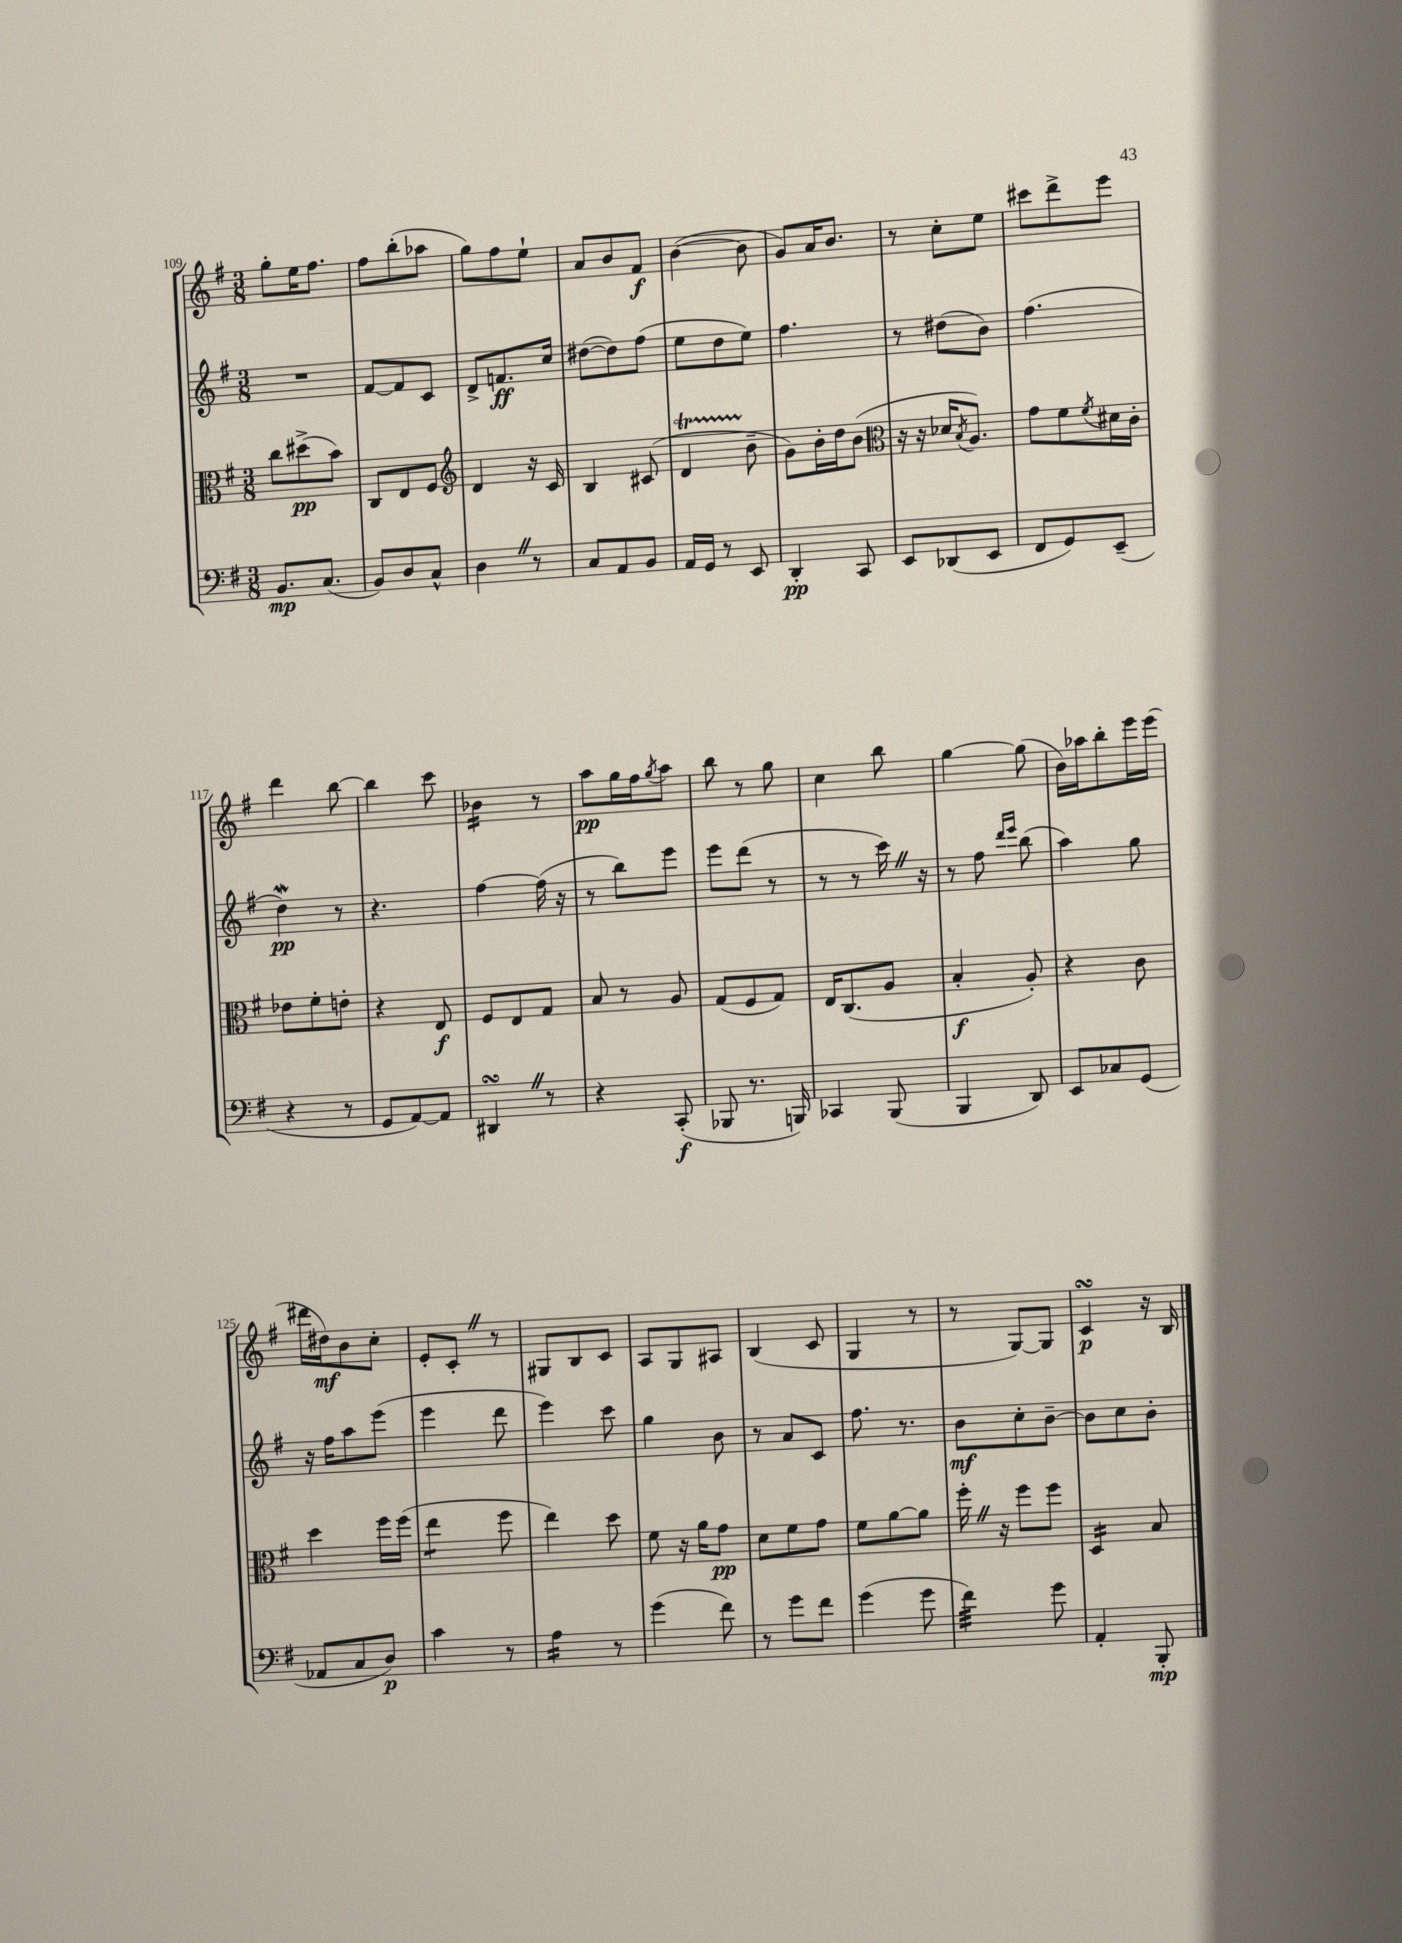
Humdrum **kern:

**kern	**kern	**kern	**kern
*staff4	*staff3	*staff2	*staff1
*clefF4	*clefC3	*clefG2	*clefG2
*k[f#]	*k[f#]	*k[f#]	*k[f#]
*M3/8	*M3/8	*M3/8	*M3/8
8.BB	8cc	4.r	8gg'
.	(8dd#^	.	16ee
(8.C	.	.	8.ff#
.	8b)	.	.
=	=	=	=
8BB)	8C	[8f#	8ff#
8D	8E	8f#]	(8bb'
8C^^	8F#	8c	8aa-
=	=	=	=
*	*clefG2	*	*
4D	4d	8d^	8gg)
.	.	8.f	8ff#
8r	16r	.	8ee`
.	16c	16cc	.
=	=	=	=
8C	4B	([8dd#	8a
8AA	.	8dd#])	8b
8BB	(8c#	(8ff#	8f#
=	=	=	=
16AA	4d	8ee	([4b
16GG	.	.	.
8r	.	8dd	.
8EE	8b~	8ee)	8b]
=	=	=	=
4DD'	8g)	4.ff#	8g)
.	16b'	.	16a
.	16dd	.	8.b
8CC	(8b	.	.
=	=	=	=
*	*clefC3	*	*
8EE	16r	8r	8r
.	16r	.	.
(8DD-	16d-	(8dd#	8cc'
.	8qB	.	.
.	8.A)	.	.
8EE	.	8b)	8ee
=	=	=	=
8FF#	8g	(4.ff#	8ccc#
8GG)	8f#	.	8ddd^
.	8qf#	.	.
(8EE~	16d#	.	8eee
.	16c'	.	.
=	=	=	=
4r	8e-	4dd)	4ddd
.	8f#'	.	.
8r	8e'	8r	[8bb
=	=	=	=
8GG	4r	4.r	4bb]
[8AA)	.	.	.
8AA]	8E	.	8ccc
=	=	=	=
4DD#	8F#	[4ff#	4b-
.	8E	.	.
8r	8G	(16ff#]	8r
.	.	16r	.
=	=	=	=
4r	8B	8r	8aa
.	8r	8bb)	16gg
.	.	.	16ff#
.	.	.	8qgg
(8CC'	8A	8eee	8aa
=	=	=	=
8BBB-	(8G	8eee	8bb
8.r	8F#	(8ddd	8r
.	8G)	8r	8gg
16BBB)	.	.	.
=	=	=	=
4CC-	16E	8r	4cc
.	(8.C	.	.
.	.	8r	.
(8BBB	8A	16ccc)	8bb
.	.	16r	.
=	=	=	=
4BBB	4B'	8r	[4gg
.	.	8ff#	.
.	.	16qqddd	.
.	.	16qqeee	.
8DD)	8A')	(8bb	(8gg]
=	=	=	=
8EE	4r	4aa)	16b)
.	.	.	16aa-
8C-	.	.	8bb'
(8GG	8c	8gg	16eee
.	.	.	(16eee
=	=	=	=
8AA-	4dd	16r	16ddd#
.	.	16ff#	16dd#)
8C	.	8aa	8b
8D)	16ff#	(8eee	8cc'
.	(16ff#	.	.
=	=	=	=
4c	4ee	4eee	8e'
.	.	.	8c'
8r	8ff#	8ddd	8r
=	=	=	=
4A	4ee)	4eee)	8G#
.	.	.	8B
8r	8dd	8ccc	8c
=	=	=	=
(4g	8f#	4gg	8A
.	16r	.	8G
.	16a	.	.
8f#)	8g	8b	8A#
=	=	=	=
8r	8d	8r	(4B
8g	8f#	8a	.
8f#	8g	8c	8c
=	=	=	=
(4g	8f#	8.ff#	4G
.	[8a	.	.
.	.	8.r	.
8g	8a]	.	8r
=	=	=	=
4f#)	16ff#'	8b	8r
.	16r	.	.
.	8ff#	8cc'	[8G)
8g	8ff#	[8b~	8G]
=	=	=	=
4AA'	4D	8b]	4c
.	.	8cc	.
8BBB'	8B	8b'	16r
.	.	.	16B
==	==	==	==
*-	*-	*-	*-
